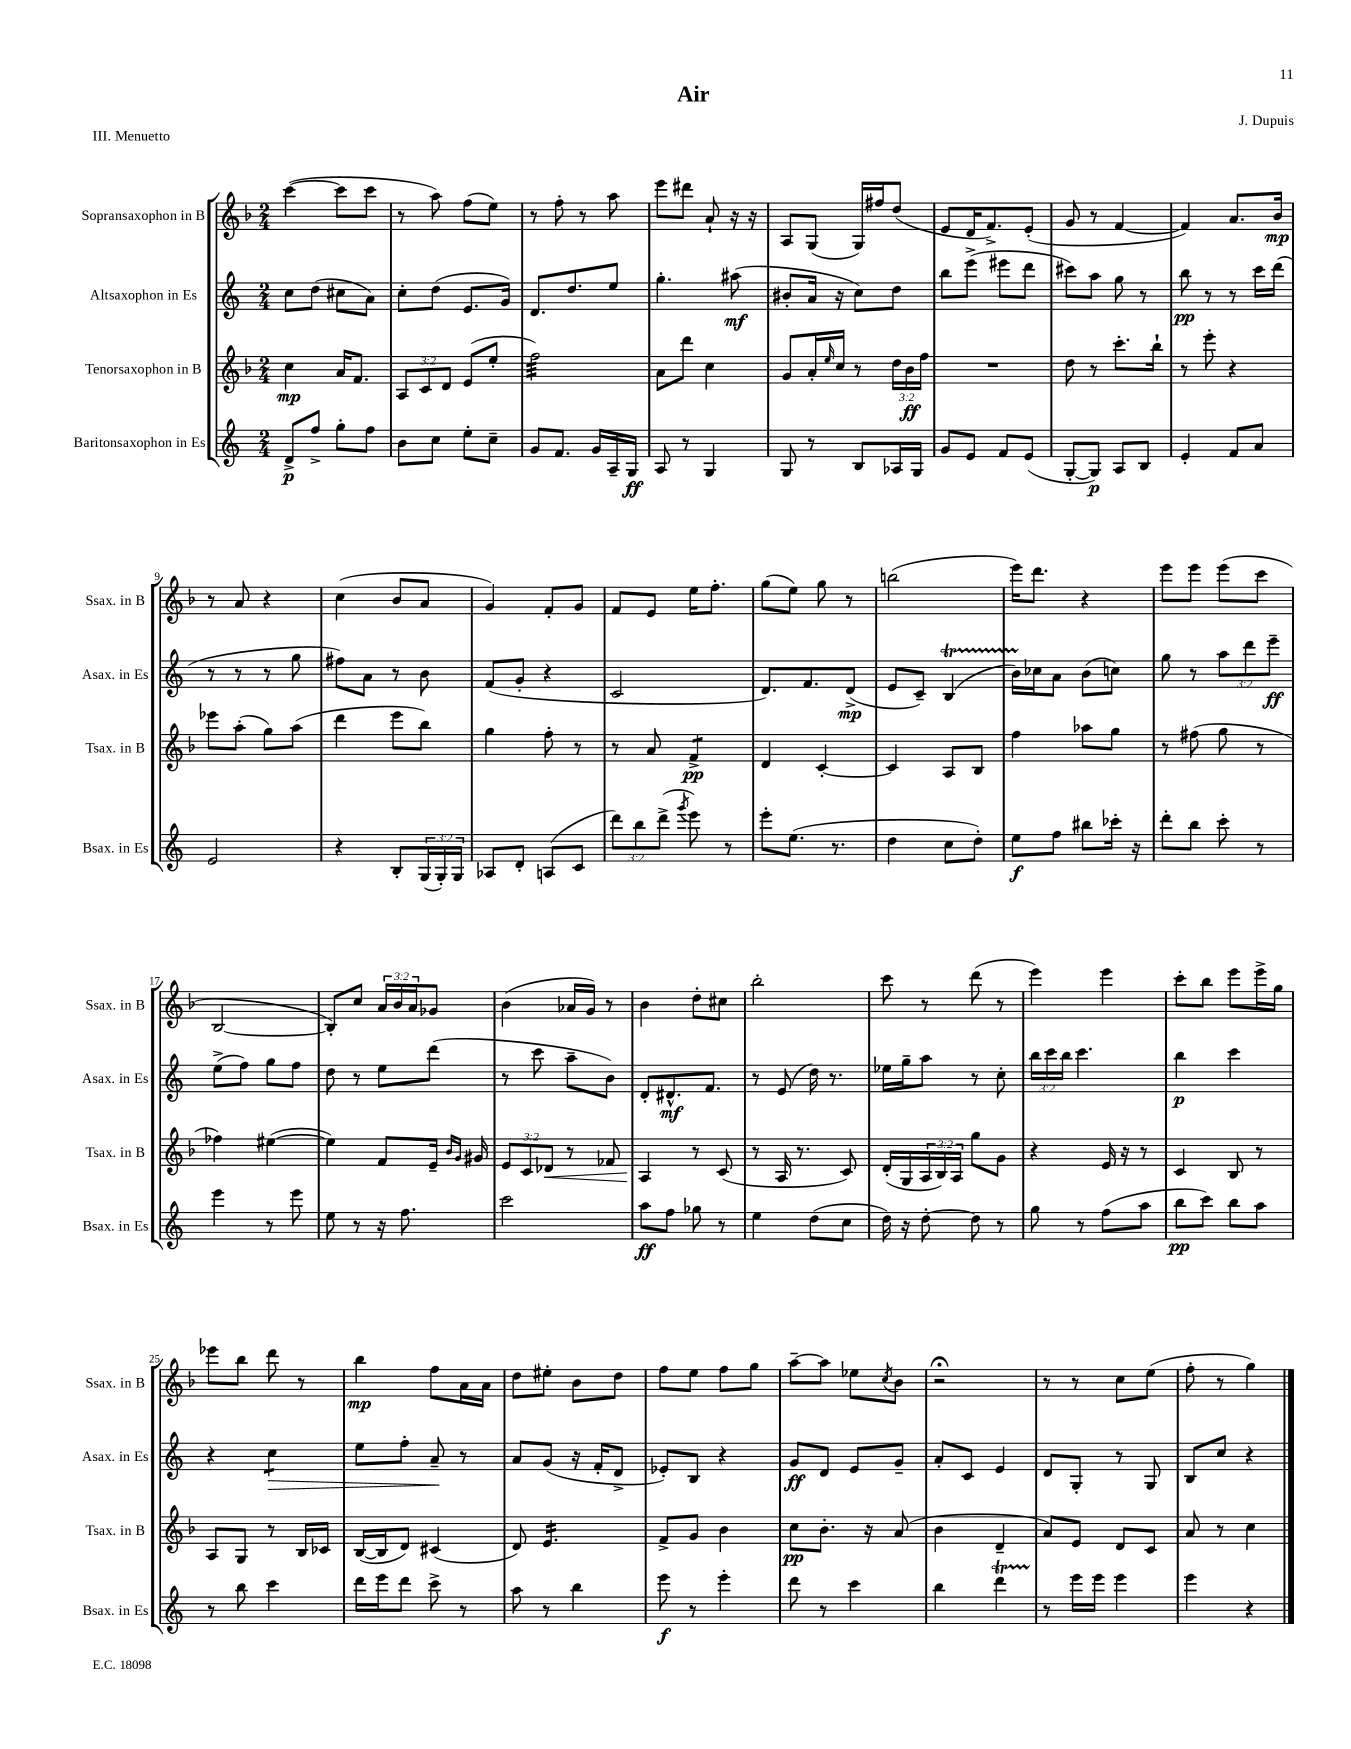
\header { title = "Air" composer = "J. Dupuis" piece = "III. Menuetto" }
<<
\new StaffGroup <<
\new Staff = "s0" \with { instrumentName = "Sopransaxophon in B" shortInstrumentName = "Ssax. in B" } {
    \clef treble \key f \major \numericTimeSignature \time 2/4 \override Staff.TupletNumber.text = #tuplet-number::calc-fraction-text
    c'''4~( c'''8 c'''8 |
    r8 a''8) f''8( e''8) |
    r8 f''8-. r8 a''8 |
    e'''8 dis'''8 a'8-! r16 r16 |
    a8 g8( g16) fis''16 d''8( |
    e'8 d'16 f'8.->) e'8-.( |
    g'8 r8 f'4~ |
    f'4) a'8. bes'16\mp |
    r8 a'8 r4 |
    c''4( bes'8 a'8 |
    g'4) f'8-. g'8 |
    f'8 e'8 e''16 f''8.-. |
    g''8( e''8) g''8 r8 |
    b''2( |
    e'''16) d'''8. r4 |
    e'''8 e'''8 e'''8( c'''8 |
    bes2~ |
    bes8-.) c''8 \tuplet 3/2 { a'16 bes'16 a'16 } ges'8 |
    bes'4( aes'16 g'16) r8 |
    bes'4 d''8-. cis''8 |
    bes''2-. |
    c'''8 r8 d'''8( r8 |
    e'''4) e'''4 |
    c'''8-. bes''8 e'''8 e'''16-> g''16 |
    ees'''8 bes''8 d'''8 r8 |
    bes''4\mp f''8 a'16 a'16 |
    d''8 eis''8-. bes'8 d''8 |
    f''8 e''8 f''8 g''8 |
    a''8~-- a''8 ees''8 \acciaccatura { c''8 } bes'8 |
    r2\fermata |
    r8 r8 c''8 e''8( |
    f''8-. r8 g''4) \bar "|." |
}
\new Staff = "s1" \with { instrumentName = "Altsaxophon in Es" shortInstrumentName = "Asax. in Es" } {
    \clef treble \key c \major \numericTimeSignature \time 2/4 \override Staff.TupletNumber.text = #tuplet-number::calc-fraction-text
    c''8 d''8( cis''8 a'8) |
    c''8-. d''8( e'8. g'16) |
    d'8. d''8. e''8 |
    g''4.-. ais''8\mf( |
    bis'8-. a'16 r16 c''8) d''8 |
    b''8 e'''8->( eis'''8 d'''8 |
    cis'''8) a''8 g''8 r8 |
    b''8\pp r8 r8 c'''16 d'''16( |
    r8 r8 r8 g''8 |
    fis''8) a'8 r8 b'8 |
    f'8( g'8-. r4 |
    c'2 |
    d'8.) f'8. d'8->\mp( |
    e'8 c'8--) b4\startTrillSpan( |
    b'16) ces''16\stopTrillSpan a'8 b'8( c''8) |
    g''8 r8 \tuplet 3/2 { a''8 d'''8 e'''8--\ff } |
    e''8->( f''8) g''8 f''8 |
    d''8 r8 e''8 d'''8( |
    r8 c'''8 a''8-- b'8) |
    d'8-. dis'8.-^\mf f'8. |
    r8 e'8( d''16) r8. |
    ees''16 g''16-- a''8 r8 c''8-. |
    \tuplet 3/2 { b''16 c'''16 b''16 } c'''4. |
    b''4\p c'''4 |
    r4 c''4:8\> |
    e''8 f''8-. a'8--\! r8 |
    a'8 g'8( r16 f'16-. d'8-> |
    ees'8-.) b8 r4 |
    g'8\ff d'8 e'8 g'8-- |
    a'8-. c'8 e'4 |
    d'8 g8-. r8 g8 |
    b8 c''8 r4 \bar "|." |
}
\new Staff = "s2" \with { instrumentName = "Tenorsaxophon in B" shortInstrumentName = "Tsax. in B" } {
    \clef treble \key f \major \numericTimeSignature \time 2/4 \override Staff.TupletNumber.text = #tuplet-number::calc-fraction-text
    c''4\mp a'16 f'8. |
    \tuplet 3/2 { a8 c'8 d'8 } e'8( e''8-. |
    f''2:32) |
    a'8 d'''8 c''4 |
    g'8 a'16-. \grace { e''16 } c''16 r8 \tuplet 3/2 { d''16 bes'16\ff f''16 } |
    R2 |
    d''8 r8 c'''8.-. bes''16-! |
    r8 e'''8-. r4 |
    ees'''8 a''8-.( g''8) a''8( |
    d'''4 e'''8 bes''8) |
    g''4 f''8-. r8 |
    r8 a'8 f'4:8->\pp |
    d'4 c'4~-. |
    c'4 a8 bes8 |
    f''4 aes''8 g''8 |
    r8 fis''8( g''8 r8 |
    fes''4) eis''4~( |
    eis''4) f'8 e'16-- \grace { bes'16 g'16 } gis'16 |
    \tuplet 3/2 { e'8 c'8 des'8\< } r8 fes'8 |
    a4\! r8 c'8( |
    r8 a16 r8. c'8) |
    d'16-.( g16 \tuplet 3/2 { a16 bes16) a16 } g''8 g'8 |
    r4 e'16 r16 r8 |
    c'4 bes8 r8 |
    a8 g8 r8 bes16 ces'16 |
    bes16~( bes16 d'8) cis'4( |
    d'8) e'4.:16 |
    f'8-> g'8 bes'4 |
    c''8\pp bes'8.-. r16 a'8( |
    bes'4 d'4-- |
    a'8) e'8 d'8 c'8 |
    a'8 r8 c''4 \bar "|." |
}
\new Staff = "s3" \with { instrumentName = "Baritonsaxophon in Es" shortInstrumentName = "Bsax. in Es" } {
    \clef treble \key c \major \numericTimeSignature \time 2/4 \override Staff.TupletNumber.text = #tuplet-number::calc-fraction-text
    d'8->\p f''8-> g''8-. f''8 |
    b'8 c''8 e''8-. c''8-- |
    g'8 f'8. g'16 a16-- g16\ff |
    a8 r8 g4 |
    g8 r8 b8 aes16 g16 |
    g'8 e'8 f'8 e'8( |
    g8~-. g8\p) a8 b8 |
    e'4-. f'8 a'8 |
    e'2 |
    r4 b8-. \tuplet 3/2 { g16( g16-.) g16 } |
    aes8 d'8-. a8( c'8 |
    \tuplet 3/2 { d'''8) b''8 d'''8->( } \acciaccatura { g'''8 } e'''8) r8 |
    e'''8-. e''8.( r8. |
    d''4 c''8 d''8-.) |
    e''8\f f''8 bis''8 ces'''16-. r16 |
    d'''8-. b''8 c'''8-. r8 |
    e'''4 r8 e'''8 |
    e''8 r8 r16 f''8. |
    c'''2 |
    a''8\ff f''8 ges''8 r8 |
    e''4 d''8( c''8 |
    d''16) r16 d''8~-. d''8 r8 |
    g''8 r8 f''8( a''8 |
    b''8\pp c'''8) b''8 a''8 |
    r8 b''8 c'''4 |
    d'''16 e'''16 d'''8 c'''8-> r8 |
    a''8 r8 b''4 |
    e'''8\f r8 e'''4-. |
    d'''8 r8 c'''4 |
    b''4 d'''4\startTrillSpan |
    r8\stopTrillSpan e'''16 e'''16 e'''4 |
    e'''4 r4 \bar "|." |
}
>>
>>
